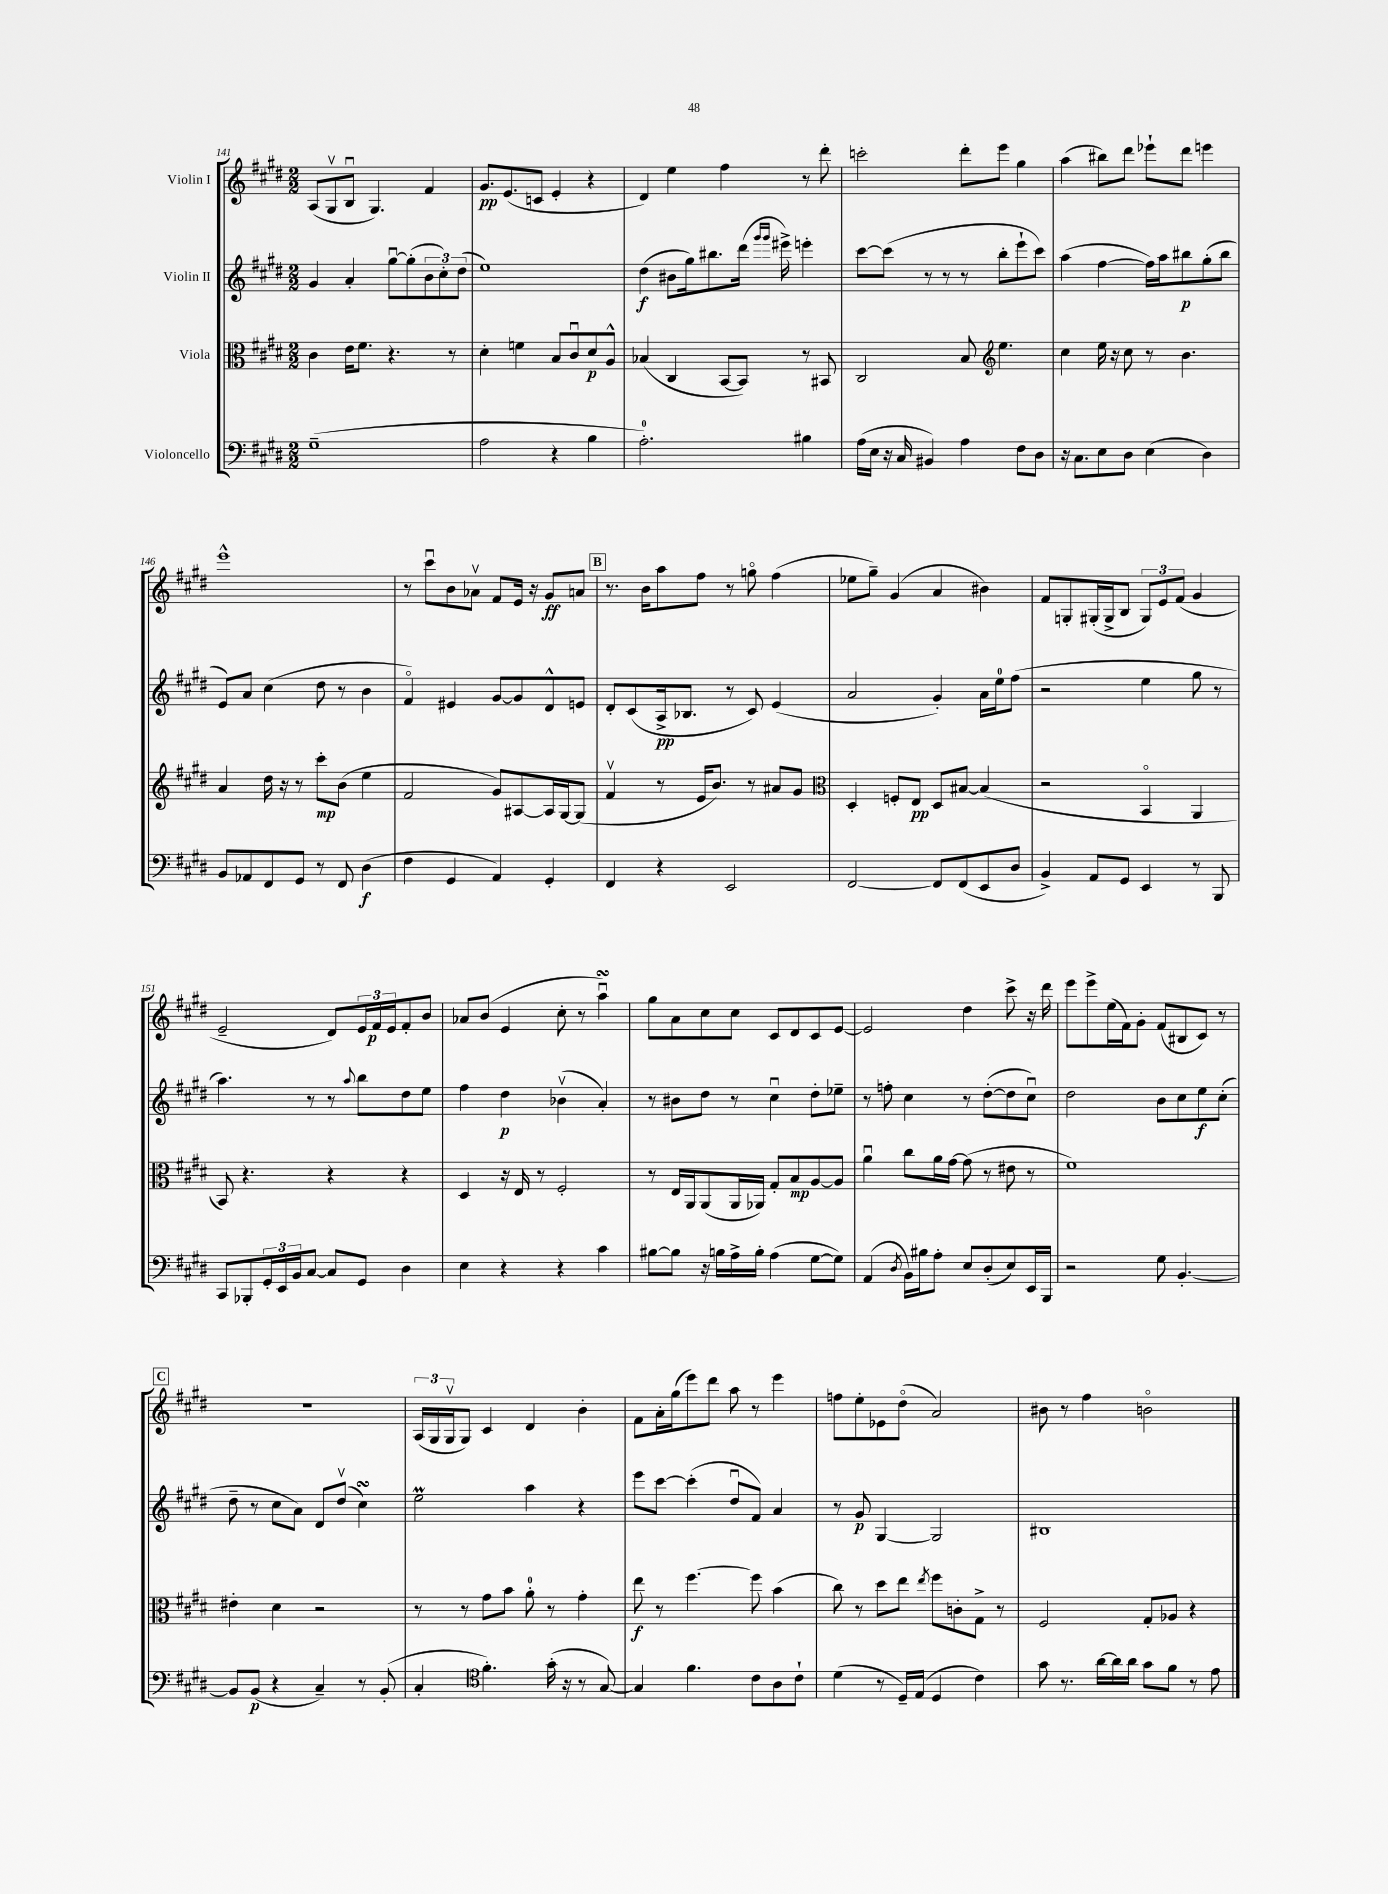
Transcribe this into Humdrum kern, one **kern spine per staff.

**kern	**kern	**kern	**kern
*staff4	*staff3	*staff2	*staff1
*clefF4	*clefC3	*clefG2	*clefG2
*k[f#c#g#d#]	*k[f#c#g#d#]	*k[f#c#g#d#]	*k[f#c#g#d#]
*M2/2	*M2/2	*M2/2	*M2/2
(1G#~	4c#	4g#	(8A
.	.	.	8G#v
.	16e	4a'	8Bu
.	8.f#	.	.
.	.	.	4.G#)
.	4.r	[8gg#u	.
.	.	(8gg#']	.
.	.	12b	4f#
.	.	12cc#')	.
.	8r	.	.
.	.	(12dd#	.
=	=	=	=
2A	4d#'	1ee)	8.g#
.	.	.	(8.e
.	4f	.	.
.	.	.	8c
4r	8B	.	4e'
.	8c#u	.	.
4B	8d#	.	4r
.	8A^^	.	.
=	=	=	=
2.A')	(4B-	(4dd#	4d#)
.	4C#	8b#	4ee
.	.	16gg#)	.
.	.	8.bb#	.
.	[8BB	.	4ff#
.	8BB])	(16ddd#	.
.	.	16qqggg#	.
.	.	16qqggg#	.
.	.	16eee#^)	.
4B#	8r	4eee'	8r
.	8BB#	.	8ddd#'
=	=	=	=
(16A	2C#	[8ccc#	2ccc'
16E	.	.	.
16r	.	(8ccc#]	.
16C#	.	.	.
4BB#)	.	8r	.
.	.	8r	.
4A	8B	8r	8ddd#'
*	*clefG2	*	*
.	4.ee	8bb'	8eee
8F#	.	8eee`	4gg#
8D#	.	8ccc#)	.
=	=	=	=
16r	4cc#	(4aa	(4aa
8.C#	.	.	.
8E	16ee	[4ff#	8bb#)
.	16r	.	.
8D#	8cc#	.	8ddd#
(4E	8r	16ff#])	8eee-`
.	.	16aa	.
.	4.b	8bb#	8ddd#
4D#)	.	(8gg#'	4eee
.	.	8bb#	.
=	=	=	=
8BB	4a	8e)	1eee^^
8AA-	.	8a	.
8FF#	16dd#	(4cc#	.
.	16r	.	.
8GG#	8r	.	.
8r	8ccc#'	8dd#	.
8FF#	(8b	8r	.
(4D#	4ee	4b	.
=	=	=	=
4F#	2f#	4f#o)	8r
.	.	.	8ccc#u
4GG#	.	4e#	8b
.	.	.	8a-v
4AA)	8g#)	[8g#	8f#
.	[8A#	8g#]	16e
.	.	.	16r
4GG#'	16A#]	8d#^^	8g#
.	[16G#	.	.
.	(8G#]	8e	8a
=	=	=	=
4FF#	4f#v	8d#'	8.r
.	.	(8c#	.
.	.	.	16b
4r	8r	16A^	8aa
.	.	8.B-	.
.	16e	.	8ff#
.	8.b)	.	.
2EE	.	8r	8r
.	8r	8c#)	8ggo
.	8a#	(4e	(4ff#
.	8g#	.	.
=	=	=	=
*	*clefC3	*	*
[2FF#	4D#'	2a	8ee-
.	.	.	8gg#~)
.	8F'	.	(4g#
.	8E	.	.
8FF#]	8D#	4g#')	4a
(8FF#	[8B#	.	.
8EE	(4B#]	16a	4b#)
.	.	16ee	.
8D#	.	(8ff#	.
=	=	=	=
4BB^)	2r	2r	8f#
.	.	.	8G'
8AA	.	.	(16G#'
.	.	.	16G#^
8GG#	.	.	8B
4EE	4BBo	4ee	12G#)
.	.	.	12e
.	.	.	(12f#
8r	4AA	8gg#	4g#
8BBB	.	8r	.
=	=	=	=
8CC#	8BB)	4.aa)	2e~
8BBB-'	4.r	.	.
24GG#'	.	.	.
24EE	.	.	.
24BB	.	.	.
[8C#	.	8r	.
8C#]	4r	8r	8d#)
.	.	8qqaa	.
8GG#	.	8bb	24e
.	.	.	24f#
.	.	.	24e
4D#	4r	8dd#	8f#'
.	.	8ee	8b
=	=	=	=
4E	4D#	4ff#	8a-
.	.	.	(8b
4r	16r	4dd#	4e
.	16E	.	.
.	8r	.	.
4r	2F#'	(4b-v	8cc#'
.	.	.	8r
4c#	.	4a')	4aau)
=	=	=	=
[8B#	8r	8r	8gg#
8B#]	16E	8b#	8a
.	16AA	.	.
16r	(8AA	8dd#	8cc#
16B	.	.	.
16A^	16AA	8r	8cc#
16B'	16AA-)	.	.
(4A	8G#'	4cc#u	8c#
.	8B	.	8d#
[8G#	[8A	8dd#'	8c#
8G#])	8A]	8ee-~	[8e
=	=	=	=
(4AA	4au	8r	2e]
.	.	8ff'	.
8qD#	.	.	.
16BB)	8cc#	4cc#	.
16B#	.	.	.
8A'	16a	.	.
.	[16g#	.	.
8E	(8g#]	8r	4dd#
(8D#'	8r	([8dd#'	.
8E)	8e#	8dd#]	8ccc#^
16EE	8r	8cc#u)	16r
16BBB	.	.	16ddd#
=	=	=	=
2r	1f#)	2dd#	8eee
.	.	.	8eee^
.	.	.	(16ee
.	.	.	16f#)
.	.	.	8g#'
8G#	.	8b	(8f#
[4.BB'	.	8cc#	8B#
.	.	8ee	8c#)
.	.	(8cc#'	8r
=	=	=	=
8BB]	4e#'	8dd#~	1r
(8BB	.	8r	.
4r	4d#	8cc#	.
.	.	8a)	.
4C#~)	2r	8d#	.
.	.	(8dd#v	.
8r	.	4cc#)	.
(8BB'	.	.	.
=	=	=	=
4C#'	8r	2ee	(24A
.	.	.	24G#
.	.	.	24G#v
.	8r	.	8G#)
*clefC4	*	*	*
4.f#')	8g#	.	4c#
.	8b	.	.
.	8a'	4aa	4d#
(16g#'	8r	.	.
16r	.	.	.
8r	4g#'	4r	4b'
[8G#)	.	.	.
=	=	=	=
4G#]	8ee	8eee	8f#
.	8r	[8ccc#	16a'
.	.	.	(16gg#
4.f#	[4.ff#	(4ccc#']	8eee)
.	.	.	8ddd#
.	.	8dd#u	8aa
8c#	8ff#]	8f#)	8r
8A	(4b	4a	4eee
8c#`	.	.	.
=	=	=	=
(4d#	8cc#)	8r	8ff
.	8r	8g#	8ee'
8r	8dd#	[4G#	8e-
16D#~)	8ee	.	(8dd#o
(16E	.	.	.
.	8qee	.	.
4D#	8ff#	2G#]	2a)
.	8c'	.	.
4c#)	8G#^	.	.
.	8r	.	.
=	=	=	=
8g#	2F#	1B#	8b#
8.r	.	.	8r
.	.	.	4ff#
[16a	.	.	.
16a]	.	.	.
16a	.	.	.
8g#	8G#'	.	2bo
8f#	8A-	.	.
8r	4r	.	.
8e	.	.	.
==	==	==	==
*-	*-	*-	*-
